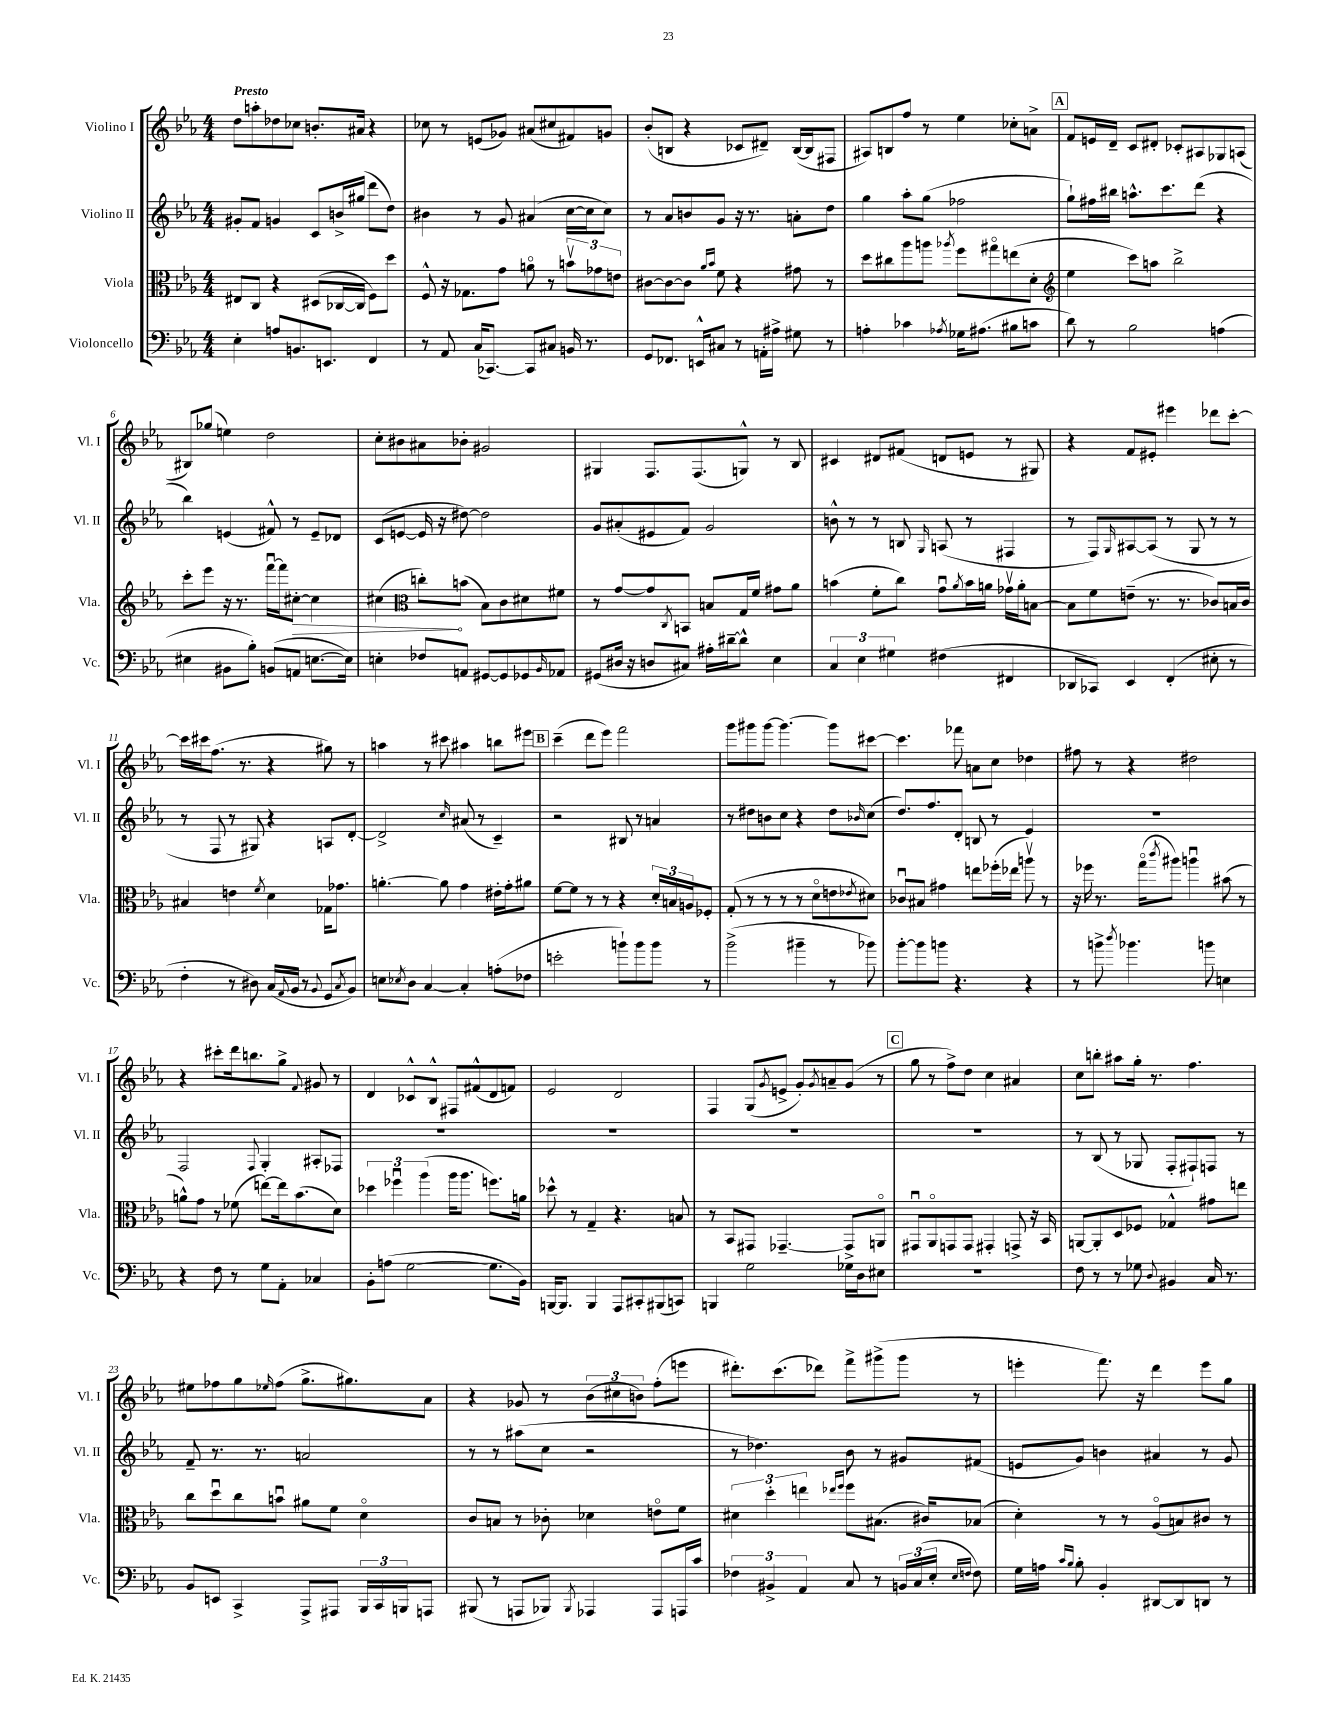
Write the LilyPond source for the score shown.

<<
\new StaffGroup <<
\new Staff = "s0" \with { instrumentName = "Violino I" shortInstrumentName = "Vl. I" } {
    \clef treble \key ees \major \numericTimeSignature \time 4/4 \tempo "Presto"
    d''8 a''8-. des''8 ces''8 b'8.-. ais'16 r4 |
    ces''8 r8 e'8( ges'8) ais'8( cis''8 fis'8) g'8 |
    bes'8-.( b8 r4 ces'8 dis'8--) b16~( b16 fis8 |
    ais8) b8 f''8 r8 ees''4 ces''8-. a'8-> |
    \mark \markup { \box "A" } f'8 e'16 d'16-- c'8 dis'8-. ces'8-. ais8 ges8 a8( |
    bis8) ges''8( e''4) d''2 |
    c''8-. bis'8 ais'8 bes'8-. gis'2 |
    gis4 f8. f8.( g8-^) r8 bes8 |
    cis'4 dis'8 fis'8( d'8 e'8 r8 gis8) |
    r4 f'8 eis'8-. eis'''4 des'''8 c'''8~-. |
    c'''16 cis'''16 f''8.( r8. r4 gis''8) r8 |
    a''4 r8 cis'''8 ais''4 b''8 eis'''8 |
    \mark \markup { \box "B" } c'''4--( d'''8 ees'''8) f'''2 |
    g'''8 gis'''8 gis'''8~ gis'''4.~ gis'''8 cis'''8~ |
    cis'''4. fes'''8 a'8 c''8 des''4 |
    fis''8 r8 r4 dis''2 |
    r4 cis'''8-. d'''16 b''8. g''8-> \appoggiatura { f'8 } gis'8 r8 |
    d'4 ces'8-^ bes8-^ fis8 fis'8-^( d'8 f'8) |
    ees'2 d'2 |
    f4 g8( \acciaccatura { g'8 } e'8-> g'8-.) \acciaccatura { g'8 } a'8-- g'8( r8 |
    \mark \markup { \box "C" } g''8 r8 f''8->) d''8 c''4 ais'4 |
    c''8 b''8-. ais''8 g''16-. r8. f''4. |
    eis''8 fes''8 g''8 \grace { ees''16 } fes''8( g''8.-> gis''8.) aes'8 |
    r4 ges'8 r8 \tuplet 3/2 { bes'8( cis''8 b'8) } f''8-.( e'''8 |
    dis'''8.-.) c'''8.( des'''8) f'''8-> gis'''8->( gis'''8 r8 |
    e'''4-. f'''8.) r16 d'''4 e'''8 g''8 \bar "|." |
}
\new Staff = "s1" \with { instrumentName = "Violino II" shortInstrumentName = "Vl. II" } {
    \clef treble \key ees \major \numericTimeSignature \time 4/4
    gis'8-. f'8 g'4 c'8 b'16-> gis''16( d'''8 d''8) |
    bis'4 r8 g'8 ais'4( c''16~ c''16 c''8) |
    r8 aes'8 b'8 g'8 r16 r8. a'8-. d''8 |
    g''4 aes''8-. g''8( fes''2 |
    \mark \markup { \box "A" } g''8-!) fis''16 bis''16 a''8.-^ c'''8. d'''8( r4 |
    bes''4) e'4( fis'8-^) r8 e'8-- des'8 |
    c'8( e'8~ e'16 r16 dis''8~) dis''2 |
    g'8 ais'8-.( eis'8 f'8) g'2 |
    b'8-^ r8 r8 b8 \grace { g16 } a8( r8 fis4 |
    r8 f8) \grace { g16 } ais8~ ais8( r8 g8 r8 r8 |
    r8 f8 r8 gis8) r4 a8 d'8~-. |
    d'2-> \grace { c''16 } ais'8( r8 c'4--) |
    \mark \markup { \box "B" } r2 bis8 r8 a'4 |
    r8 dis''8 b'8 c''8 r4 dis''8 \grace { bes'16 } c''8( |
    d''8.) f''8. d'8-. b8 r8 ees'4 |
    R1 |
    f2 \appoggiatura { f8 } g4-. ais8-. fes8 |
    R1 |
    R1 |
    R1 |
    \mark \markup { \box "C" } R1 |
    r8 bes8( r8 ges8 f8-. fis8-!) f8 r8 |
    f'8-- r8. r8. a'2 |
    r8 r8 ais''8( c''8 r2 |
    r8 des''4.) bes'8 r8 gis'8 fis'8( |
    e'8 g'8) b'4 ais'4 r8 g'8 \bar "|." |
}
\new Staff = "s2" \with { instrumentName = "Viola" shortInstrumentName = "Vla." } {
    \clef alto \key ees \major \numericTimeSignature \time 4/4
    eis8 c8 r4 dis8( ces16~ ces16 f8) d''8 |
    f8-^ r16 ges8. g'8 a'8\flageolet r8 \tuplet 3/2 { b'8\upbow ges'8 e'8 } |
    cis'8~ cis'8~ cis'8 \grace { aes'16 bes'16 } f'8 r4 gis'8 r8 |
    d''8 cis''8 aes''8 a''8 \acciaccatura { aes''8 } f''8 gis''8\flageolet e''8( d'8-. |
    \mark \markup { \box "A" } \clef treble ees''4 c'''8) a''8 bes''2-> |
    c'''8-. ees'''8 r16 r8. f'''16~\downbow f'''16 \once \override Hairpin.circled-tip = ##t cis''8~-.\> cis''4 |
    cis''4( \clef alto c''8-.\!) b'8( bes8) c'8 dis'8 fis'8 |
    r8 g'8~ g'8 \acciaccatura { c8 } b,8 b8 g16 f'16 gis'8 aes'8 |
    b'4( f'8-. c''8) g'8\downbow \acciaccatura { aes'8 } b'16 a'16 ges'16\upbow a'16-. b8~ |
    b8 f'8 e'8--( r8. r8. ces'8) b16 ces'16 |
    bis4 e'4 \acciaccatura { f'8 } d'4 ges16 ges'8. |
    a'4.~-. a'8 g'4 eis'16-. g'16-. ais'8 |
    \mark \markup { \box "B" } f'8~ f'8 r8 r8 r4 \tuplet 3/2 { d'16-. b16 a16 } fes8-. |
    g8-.( r8 r8 r8 r8 d'8\flageolet e'8 \acciaccatura { ees'8 } dis'8) |
    ces'8\downbow bis8 gis'4 e''8 fes''16-.( ees''16 a''8\upbow) r8 |
    r16 fes''16 r8. g''16\flageolet( \acciaccatura { c'''8 } ais''8) a''4\downbow bis'8( r8 |
    a'8-^) g'8 r8 fes'8( e''8~) e''16 bes'8.( d'8) |
    \tuplet 3/2 { des''4 fes''4\downbow aes''4( } aes''16 aes''8. f''8.) a'16 |
    des''8-^ r8 g4-- r4. b8 |
    r8 bes,8 gis,8 ges,4.~-- ges,8-> a,8\flageolet |
    \mark \markup { \box "C" } gis,8\downbow aes,8\flageolet g,8 g,8 gis,4-. g,8-> r16 bes,16 |
    a,8~ a,8-. d8 fes8 ges4-^ gis'8 e''8 |
    c''8 d''8\downbow c''8 b'8\downbow ais'8 f'8 d'4\flageolet |
    c'8 b8 r8 ces'8-. des'4 e'8\flageolet f'8 |
    \tuplet 3/2 { dis'4 d''4-. e''4 } \grace { ees''16 f''16 } f''8 bis8.( cis'16) bes8( |
    d'4-.) r8 r8 aes8\flageolet( b8) cis'8 r8 \bar "|." |
}
\new Staff = "s3" \with { instrumentName = "Violoncello" shortInstrumentName = "Vc." } {
    \clef bass \key ees \major \numericTimeSignature \time 4/4
    ees4-. a8 b,8. e,8. f,4 |
    r8 aes,8 c16( ces,8.~) ces,8 cis8 b,16 r8. |
    g,8 fes,8. e,16-^ cis8 r8 a,16-. ais16-> gis8 r8 |
    a4-. ces'4 \acciaccatura { aes8 } ges16 ais8.( bis8 c'8 |
    \mark \markup { \box "A" } d'8) r8 bes2 a4( |
    eis4 bis,8 bes8-.) b,8( a,8 e8.~ e16) |
    e4-. fes8 a,8 gis,8~ gis,8 ges,8 \grace { bes,16 } aes,8 |
    gis,8( dis16 r16 d8 cis8) ais16-. dis'16~-- dis'8-^ ees4 |
    \tuplet 3/2 { c4 ees4 gis4 } fis4( fis,4 |
    des,8 ces,8) ees,4 f,4-.( eis8-. r8 |
    f4-. r8 dis8) c16( \appoggiatura { aes,8 } bes,16 r8 \appoggiatura { bes,8 } g,8 \acciaccatura { c8 } bes,8) |
    e8 \acciaccatura { ees8 } d8 c4~ c4-. a8-.( fes8 |
    \mark \markup { \box "B" } e'2-. b'8-!) b'8 b'8 r8 |
    bes'2->( bis'4-- r8 bes'8) |
    bes'8~-. bes'8 b'8 r4. r4 |
    r8 b'8-> \acciaccatura { d''8 } bes'4. b'8 e4 |
    r4 f8 r8 g8 aes,8-. ces4 |
    bes,8-. a8( g2~ g8. bes,16) |
    b,,16~ b,,8. b,,4 aes,,8 cis,8-. bis,,8( c,8) |
    b,,4 g2 ges16 d16 eis8 |
    \mark \markup { \box "C" } R1 |
    f8 r8 r8 ges8 \appoggiatura { d8 } bis,4 c16 r8. |
    bes,8 e,8 c,4-> aes,,8-> ais,,8 \tuplet 3/2 { bes,,16 c,16 b,,16 } a,,8 |
    bis,,8( r8 a,,8 bes,,8) \acciaccatura { bes,,8 } aes,,4 aes,,8 a,,16 c'16 |
    \tuplet 3/2 { fes4 bis,4-> aes,4 } c8 r8 \tuplet 3/2 { b,16 c16( ees16-. } \grace { ees16 f16 } f8) |
    g16 a16 \grace { c'16 bes16 } bes8-. bes,4-. dis,8~ dis,8 d,8 r8 \bar "|." |
}
>>
>>
